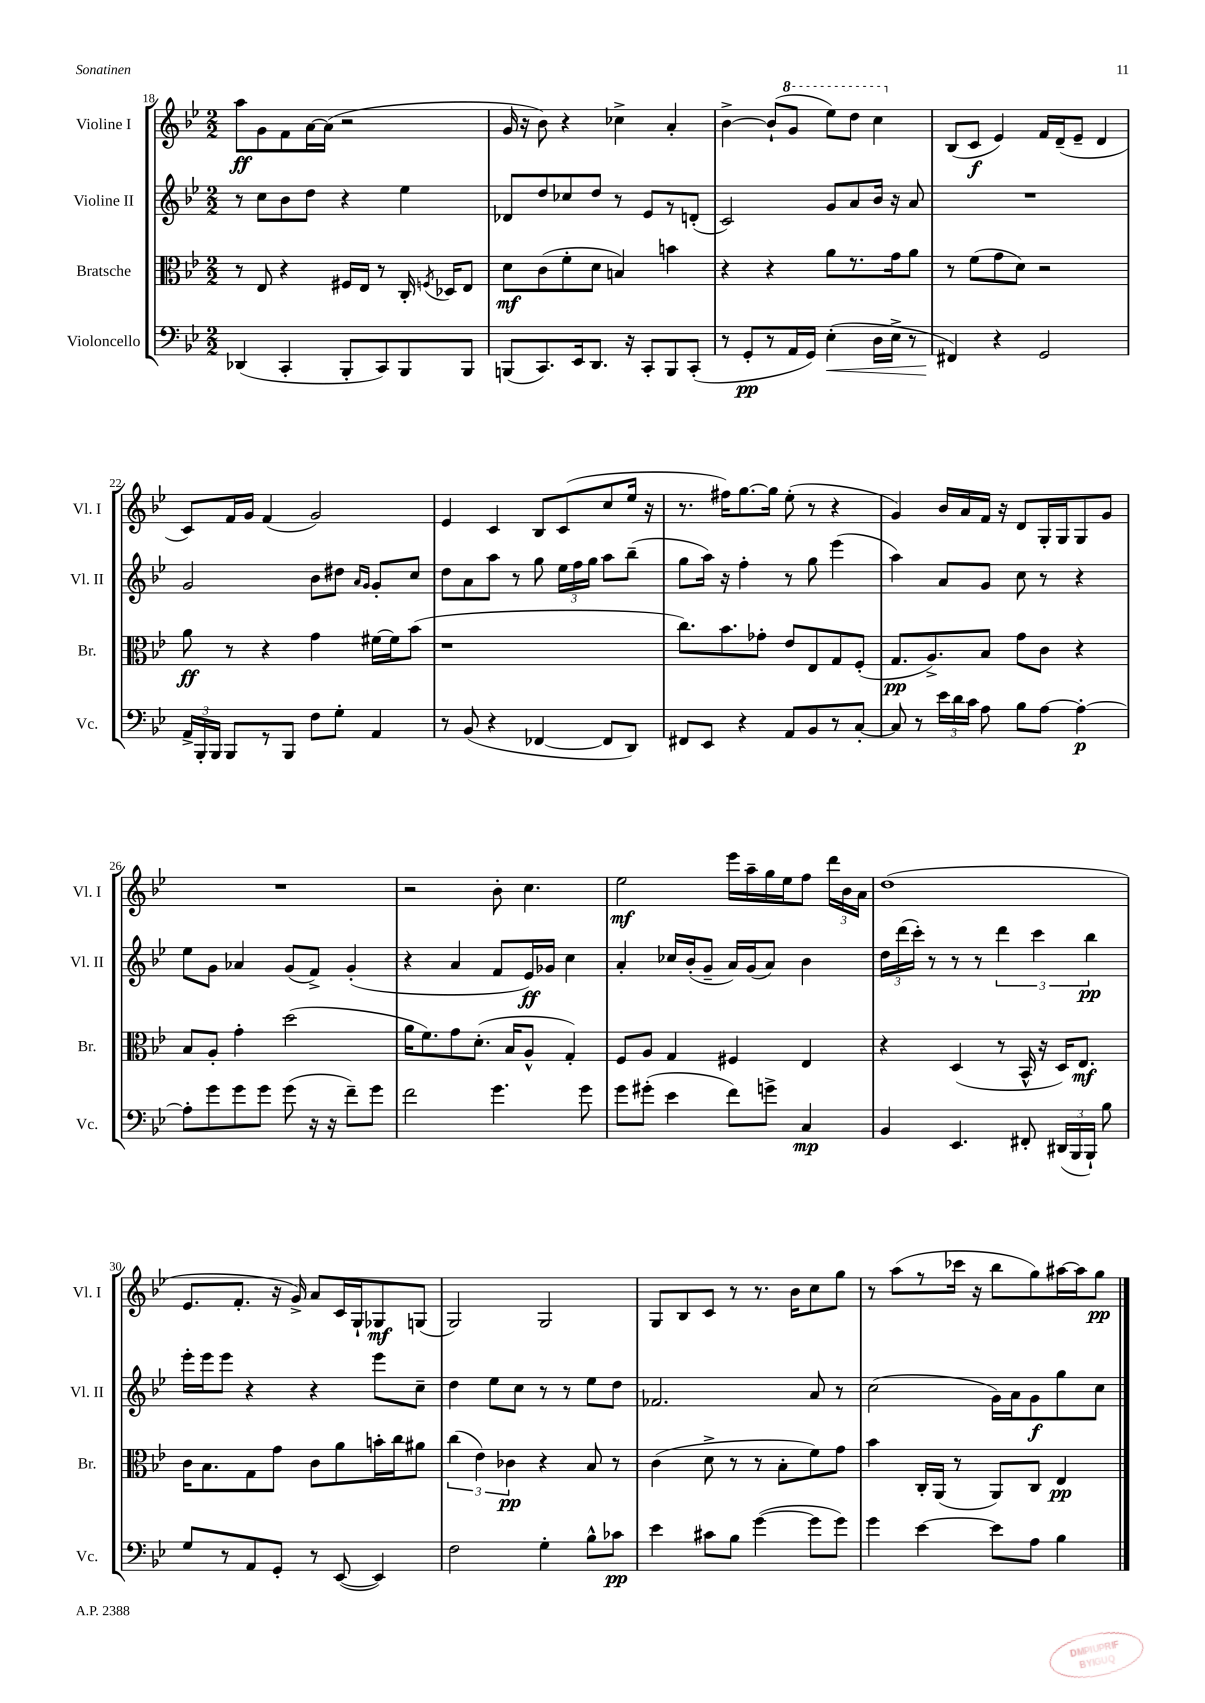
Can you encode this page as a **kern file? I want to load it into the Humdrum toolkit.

**kern	**kern	**kern	**kern
*staff4	*staff3	*staff2	*staff1
*clefF4	*clefC3	*clefG2	*clefG2
*k[b-e-]	*k[b-e-]	*k[b-e-]	*k[b-e-]
*M2/2	*M2/2	*M2/2	*M2/2
(4DD-/	8r	8r	8aa\L
.	8E-/	8cc\L	8g\
4CC'/	4r	8b-\	8f\
.	.	8dd\J	[16a\L
.	.	.	(16a\]JJ
8BBB-'/L	16F#/LL	4r	2r
.	16E-/JJ	.	.
8CC/)	8r	.	.
8BBB-/	16C'/	4ee-\	.
.	8qF/	.	.
.	16D-/LK	.	.
8BBB-/J	8E-/J	.	.
=	=	=	=
(8BBB/L	8d\L	8d-/L	16g/
.	.	.	16r
8.CC/)	(8c\	8dd/	8b-\)
.	8f'\	8cc-/	4r
16EE-/k	.	.	.
8.DD/J	8d\J	8dd/J	.
.	4B/)	8r	4cc-^\
16r	.	.	.
8CC'/L	.	8e-/L	.
8BBB/	4b\	8r	4a'/
(8CC'/J	.	(8d'/J	.
=	=	=	=
8r	4r	2c/)	[4b-^\
8GG'/L	.	.	.
8r	4r	.	(8b-`/]L
16AA/L	.	.	8gg/J
16GG/JJ)	.	.	.
(4E-'\	8a\L	8g/L	8eee-\L)
.	8.r	8a/	8ddd\J
16D\LL	.	16b-/Jk	4ccc\
16E-^\JJ	16g\k	16r	.
8r	8a\J	8a/	.
=	=	=	=
4FF#/)	8r	1r	(8B-/L
.	(8f\L	.	8c/J
4r	8g\	.	4e-/)
.	8d\J)	.	.
2GG/	2r	.	16f/LL
.	.	.	(16d~/J
.	.	.	8e-~/J
.	.	.	4d/
=	=	=	=
24AA^/LL	8a\	2g/	8c/L)
24BBB-'/	.	.	.
24BBB-/JJ	.	.	.
8BBB-/L	8r	.	16f/L
.	.	.	16g/JJ
8r	4r	.	(4f/
8BBB-/J	.	.	.
8F\L	4g\	8b-\L	2g/)
8G'\J	.	8dd#\J	.
.	.	16qqa/LL	.
.	.	16qqg/JJ	.
4AA/	[16f#\LL	8g'/L	.
.	16f#\]J	.	.
.	(8b-\J	8cc/J	.
=	=	=	=
8r	1r	8dd\L	4e-/
(8BB-/	.	8a\	.
4r	.	8aa\J	4c/
.	.	8r	.
[4FF-/	.	8gg\	8B-/L
.	.	24ee-\LL	(8c/
.	.	24ff\	.
.	.	24gg\JJ	.
8FF-/]L	.	8aa\L	8cc/
8DD/J)	.	(8bb-~\J	16ee-/Jk
.	.	.	16r
=	=	=	=
8FF#/L	8.cc\L)	8gg\L	8.r
8EE-/J	.	16aa\Jk)	.
.	8.b-\	16r	16ff#\LK)
4r	.	4ff'\	[8.gg\
.	8g-'\J	.	.
.	.	.	16gg\]Jk
8AA/L	8e-/L	8r	(8ee-'\
8BB-/	8E-/	8gg\	8r
8r	8G/	(4eee-\	4r
[8C'/J	(8F'/J	.	.
=	=	=	=
8C/]	8.G/L	4aa\)	4g/)
8r	.	.	.
.	8.A^/)	.	.
24e-\LL	.	8a/L	16b-/LL
24d\	.	.	.
.	.	.	16a/
24c\JJ	.	.	.
8A\	8B-/J	8g/J	16f/JJ
.	.	.	16r
8B-\L	8g\L	8cc\	8d/L
[8A\J	8c\J	8r	16G'/L
.	.	.	16G/J
4A'\_	4r	4r	8G/
.	.	.	8g/J
=	=	=	=
8A'\]L	8B-/L	8ee-\L	1r
8g\	8A'/J	8g\J	.
8g\	4g'\	4a-/	.
8g\J	.	.	.
(8g\	(2dd\	(8g/L	.
16r	.	8f^/J)	.
16r	.	.	.
8f~\L)	.	(4g'/	.
8g\J	.	.	.
=	=	=	=
2f\	16a\LK	4r	2r
.	8.f\)	.	.
.	8g\	4a/	.
.	(8.d'\J	.	.
4.g\	.	8f/L	8b-'\
.	16B-/LK	.	.
.	8A^^/J	16e-/L)	4.cc\
.	.	16g-/JJ	.
.	4G'/)	4cc\	.
8g\	.	.	.
=	=	=	=
8g\L	8F/L	4a'/	2ee-\
(8g#'\J	8A/J	.	.
4e-\	4G/	16cc-/LL	.
.	.	(16b-'/J	.
.	.	8g~/J	.
8f\L)	4F#/	16a/LL)	16eee-\LL
.	.	(16g/J	16aa~\
8g^\J	.	8a/J)	16gg\
.	.	.	16ee-\J
4C/	4E-/	4b-\	8ff\J
.	.	.	24ddd\LL
.	.	.	24b-\
.	.	.	24a\JJ
=	=	=	=
4BB-/	4r	24dd\LL	(1dd
.	.	(24ddd\	.
.	.	24ccc'\JJ)	.
.	.	8r	.
4.EE-/	(4D/	8r	.
.	.	8r	.
.	8r	6ddd\	.
8FF#'/	16BB-^^/	.	.
.	.	6ccc\	.
.	16r	.	.
(24DD#/LL	16D/LK)	.	.
24BBB-/	.	.	.
.	8.E-/J	.	.
24BBB-`/JJ)	.	6bb-\	.
8B-\	.	.	.
=	=	=	=
8G/L	16c\LK	16eee-'\LL	8.e-/L
.	8.B-\	16eee-\J	.
8r	.	8eee-\J	.
.	.	.	8.f'/J
8AA/	8G\	4r	.
8GG'/J	8g\J	.	16r
.	.	.	16g^/)
8r	8c\L	4r	8a/L
([8EE-/	8a\	.	16c/L
.	.	.	16G`/J
4EE-/])	16b'\L	8eee-\L	8G-/
.	16cc\J	.	.
.	8a#\J	8cc~\J	(8G/J
=	=	=	=
2F\	(6cc\	4dd\	2G/)
.	6e-\)	.	.
.	.	8ee-\L	.
.	6c-\	.	.
.	.	8cc\J	.
4G'\	4r	8r	2G/
.	.	8r	.
8B-^^\L	8B-/	8ee-\L	.
8c-\J	8r	8dd\J	.
=	=	=	=
4e-\	(4c\	2.f-/	8G/L
.	.	.	8B-/
8c#\L	8d^\	.	8c/J
8B-\J	8r	.	8r
([4g\	8r	.	8.r
.	8B-'\L	.	.
.	.	.	16b-\LK
8g\]L	8f\)	8a/	8cc\
8g\J)	8g\J	8r	8gg\J
=	=	=	=
4g\	4b-\	(2cc\	8r
.	.	.	(8aa\L
[4e-\	16C'/LL	.	8r
.	(16AA/JJ	.	.
.	8r	.	16ccc-\Jk
.	.	.	16r
8e-\]L	8AA/L)	16g\LL)	8bb-\L
.	.	16a\J	.
8A\J	8C/J	8g\	8gg\)
4B-\	4E-/	8gg\	[16aa#\L
.	.	.	16aa#\]J
.	.	8cc\J	8gg\J
==	==	==	==
*-	*-	*-	*-
